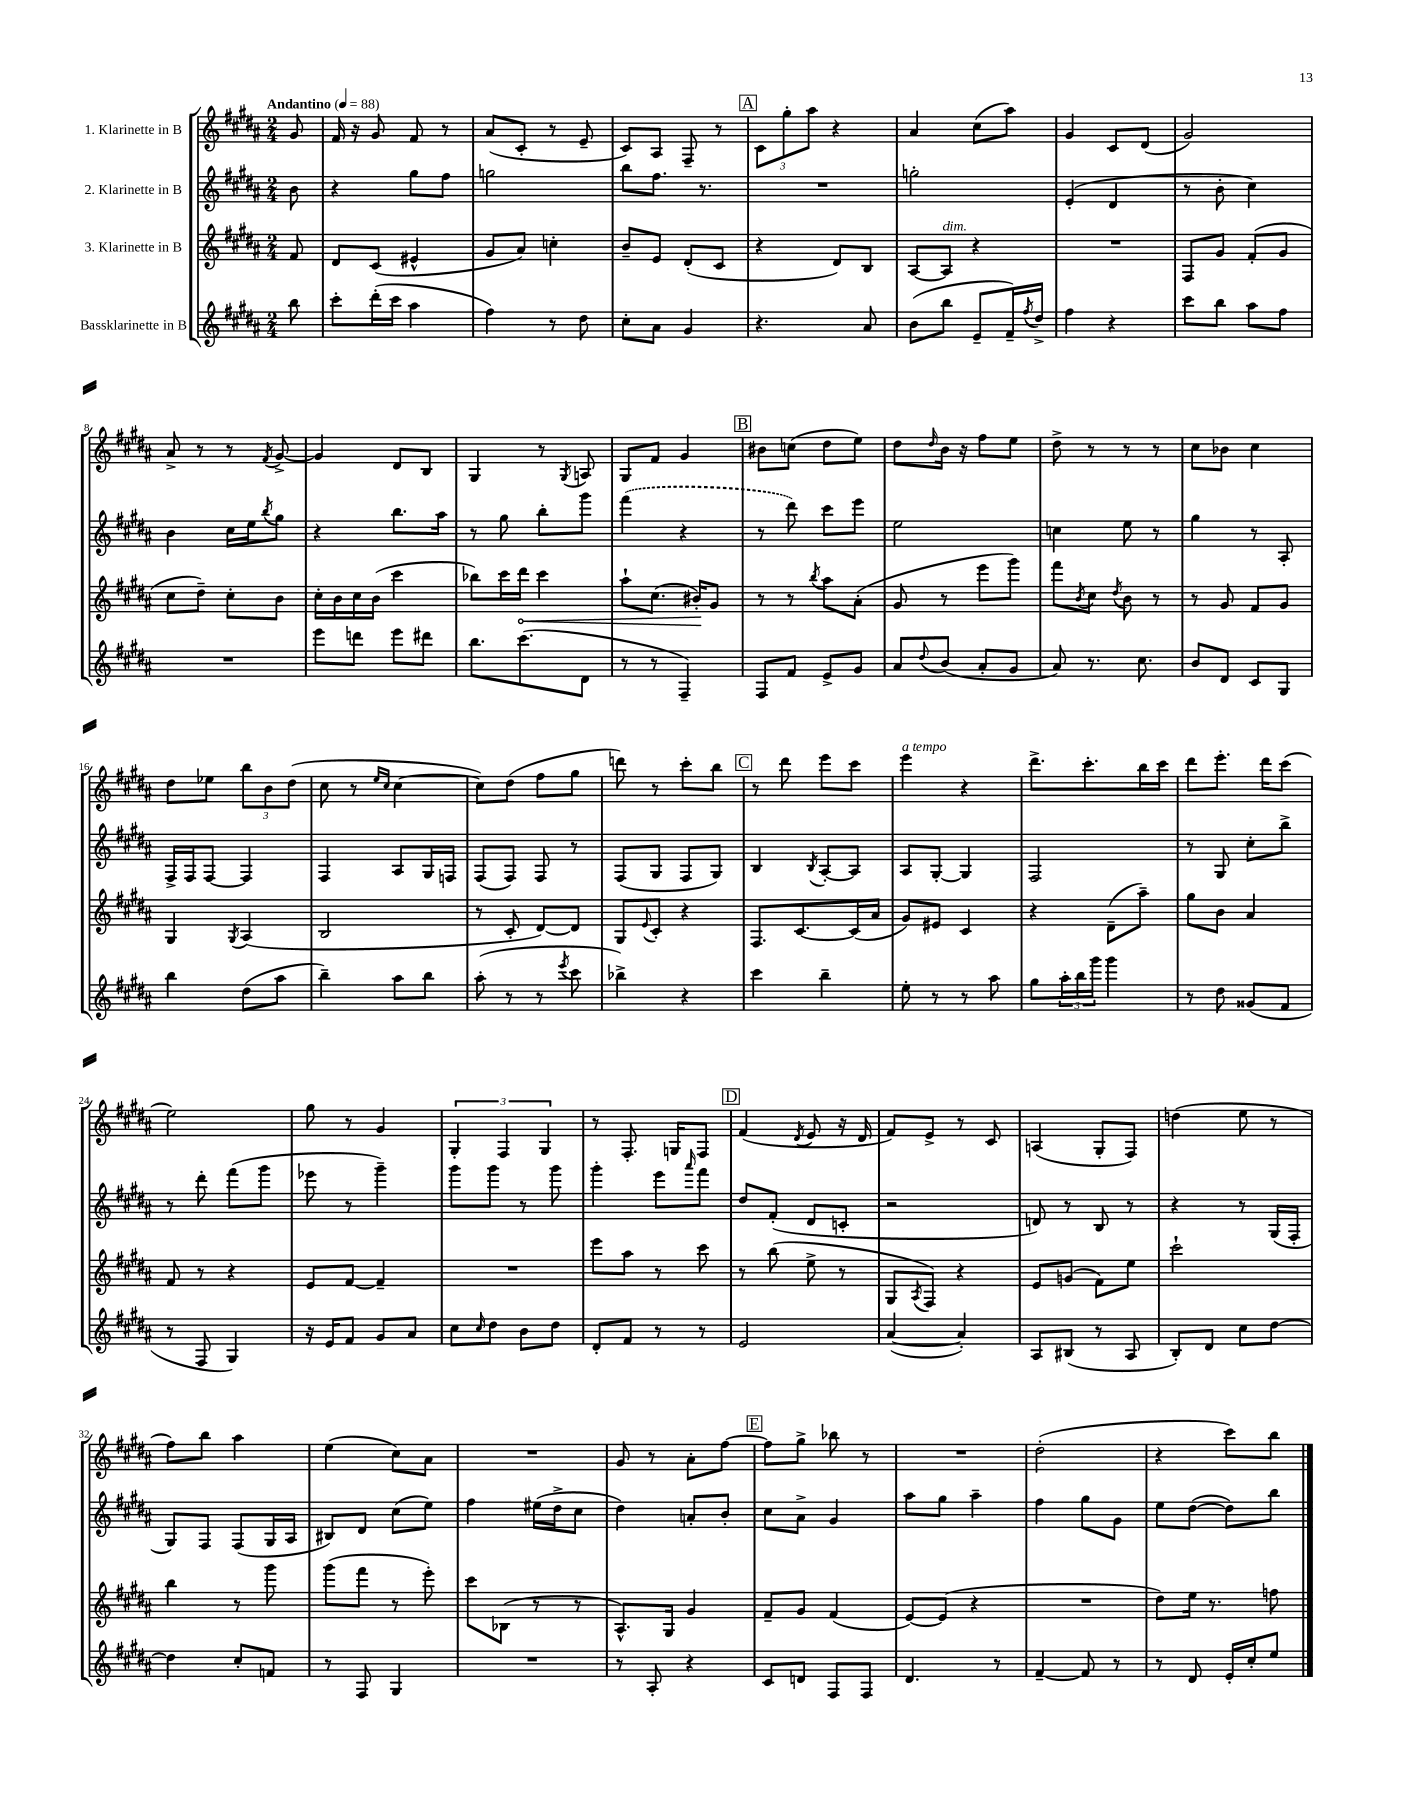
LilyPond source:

<<
\new StaffGroup <<
\new Staff = "s0" \with { instrumentName = "1. Klarinette in B" } {
    \clef treble \key b \major \numericTimeSignature \time 2/4 \partial 8 \tempo "Andantino" 4 = 88
    gis'8 |
    fis'16 r16 gis'8 fis'8 r8 |
    ais'8( cis'8-. r8 e'8-- |
    cis'8) ais8 fis8-- r8 |
    \mark \markup { \box "A" } \tuplet 3/2 { cis'8 gis''8-. ais''8 } r4 |
    ais'4 cis''8( ais''8) |
    gis'4 cis'8 dis'8( |
    gis'2) |
    ais'8-> r8 r8 \acciaccatura { fis'8 } gis'8~-> |
    gis'4 dis'8 b8 |
    gis4 r8 \acciaccatura { gis8 } a8 |
    gis8 fis'8 gis'4 |
    \mark \markup { \box "B" } bis'8 c''8( dis''8 e''8) |
    dis''8 \grace { dis''16 } b'16 r16 fis''8 e''8 |
    dis''8-> r8 r8 r8 |
    cis''8 bes'8 cis''4 |
    dis''8 ees''8 \tuplet 3/2 { b''8 b'8 dis''8( } |
    cis''8 r8 \grace { e''16 cis''16 } cis''4~ |
    cis''8) dis''8( fis''8 gis''8 |
    d'''8) r8 cis'''8-. b''8 |
    \mark \markup { \box "C" } r8 dis'''8 e'''8 cis'''8 |
    e'''4^\markup { \italic "a tempo" } r4 |
    dis'''8.-> cis'''8.-. b''16 cis'''16 |
    dis'''8 e'''8.-. dis'''16 cis'''8( |
    e''2) |
    gis''8 r8 gis'4 |
    \tuplet 3/2 { gis4-. fis4 gis4 } |
    r8 fis8.-. g16 fis8 |
    \mark \markup { \box "D" } fis'4( \acciaccatura { dis'8 } e'8 r16 dis'16 |
    fis'8) e'8-> r8 cis'8 |
    a4( gis8-. fis8) |
    d''4( e''8 r8 |
    fis''8) b''8 ais''4 |
    e''4( cis''8) ais'8 |
    R2 |
    gis'8 r8 ais'8-. fis''8~ |
    \mark \markup { \box "E" } fis''8 gis''8-> bes''8 r8 |
    R2 |
    dis''2-.( |
    r4 cis'''8) b''8 \bar "|." |
}
\new Staff = "s1" \with { instrumentName = "2. Klarinette in B" } {
    \clef treble \key b \major \numericTimeSignature \time 2/4 \partial 8
    b'8 |
    r4 gis''8 fis''8 |
    g''2 |
    b''8 fis''8. r8. |
    \mark \markup { \box "A" } R2 |
    g''2-. |
    e'4-.( dis'4 |
    r8 b'8-. cis''4) |
    b'4 cis''16 e''16 \acciaccatura { b''8 } gis''8 |
    r4 b''8. ais''16 |
    r8 gis''8 b''8-. gis'''8 |
    \once \slurDashed fis'''4( r4 |
    \mark \markup { \box "B" } r8 dis'''8) cis'''8 e'''8 |
    e''2 |
    c''4 e''8 r8 |
    gis''4 r8 ais8-. |
    fis16-> fis16 fis8~ fis4 |
    fis4 ais8 gis16 f16 |
    fis8( fis8) fis8 r8 |
    fis8( gis8 fis8 gis8) |
    \mark \markup { \box "C" } b4 \acciaccatura { b8 } ais8~-. ais8 |
    ais8 gis8~-. gis4 |
    fis2 |
    r8 gis8 cis''8-. b''8-> |
    r8 dis'''8-. fis'''8( gis'''8 |
    ees'''8 r8 gis'''4--) |
    gis'''8 gis'''8 r8 gis'''8 |
    gis'''4-. e'''8 \grace { ais'''16 } fis'''8 |
    \mark \markup { \box "D" } dis''8 fis'8-.( dis'8 c'8-. |
    r2 |
    d'8) r8 b8 r8 |
    r4 r8 gis16( fis16-. |
    gis8) fis8 fis8( gis16 ais16 |
    bis8) dis'8 cis''8( e''8) |
    fis''4 eis''16( dis''16-> cis''8 |
    dis''4) a'8-. b'8-. |
    \mark \markup { \box "E" } cis''8 ais'8-> gis'4 |
    ais''8 gis''8 ais''4-- |
    fis''4 gis''8 gis'8 |
    e''8 dis''8~( dis''8) b''8 \bar "|." |
}
\new Staff = "s2" \with { instrumentName = "3. Klarinette in B" } {
    \clef treble \key b \major \numericTimeSignature \time 2/4 \partial 8
    fis'8 |
    dis'8 cis'8( eis'4-^ |
    gis'8 ais'8) c''4-. |
    b'8-- e'8 dis'8-.( cis'8 |
    \mark \markup { \box "A" } r4 dis'8) b8 |
    ais8~ ais8^\markup { \italic "dim." } r4 |
    R2 |
    fis8 gis'8 fis'8-.( gis'8 |
    cis''8 dis''8--) cis''8-. b'8 |
    cis''16-. b'16 cis''16 b'16( cis'''4 |
    bes''8) cis'''16 \once \override Hairpin.circled-tip = ##t dis'''16\< cis'''4 |
    ais''8-! cis''8.( bis'16-.\!) gis'8 |
    \mark \markup { \box "B" } r8 r8 \acciaccatura { b''8 } ais''8 ais'8-.( |
    gis'8 r8 e'''8 gis'''8) |
    fis'''8 \acciaccatura { b'8 } cis''8 \acciaccatura { dis''8 } b'8 r8 |
    r8 gis'8 fis'8 gis'8 |
    gis4 \acciaccatura { gis8 } ais4( |
    b2 |
    r8 cis'8-. dis'8~) dis'8 |
    gis8 \appoggiatura { e'8 } cis'8-. r4 |
    \mark \markup { \box "C" } fis8. cis'8.~ cis'16( ais'16 |
    gis'8) eis'8 cis'4 |
    r4 dis'8--( ais''8--) |
    gis''8 b'8 ais'4 |
    fis'8 r8 r4 |
    e'8 fis'8~ fis'4-- |
    R2 |
    e'''8 ais''8 r8 cis'''8 |
    \mark \markup { \box "D" } r8 b''8( e''8-> r8 |
    gis8 \acciaccatura { ais8 } fis8) r4 |
    e'8 g'8( fis'8) e''8 |
    cis'''2-! |
    b''4 r8 gis'''8 |
    gis'''8( fis'''8 r8 e'''8-.) |
    cis'''8 bes8( r8 r8 |
    ais8.-^) gis16 gis'4 |
    \mark \markup { \box "E" } fis'8-- gis'8 fis'4( |
    e'8~) e'8( r4 |
    R2 |
    dis''8) e''16 r8. f''8 \bar "|." |
}
\new Staff = "s3" \with { instrumentName = "Bassklarinette in B" } {
    \clef treble \key b \major \numericTimeSignature \time 2/4 \partial 8
    b''8 |
    cis'''8-. dis'''16-.( cis'''16 ais''4 |
    fis''4) r8 dis''8 |
    cis''8-. ais'8 gis'4 |
    \mark \markup { \box "A" } r4. ais'8 |
    b'8( b''8 e'8-- fis'16--) \acciaccatura { fis''8 } dis''16-> |
    fis''4 r4 |
    cis'''8 b''8 ais''8 fis''8 |
    R2 |
    e'''8 d'''8 e'''8 dis'''8 |
    b''8. cis'''8.( dis'8 |
    r8 r8 fis4--) |
    \mark \markup { \box "B" } fis8 fis'8 e'8-> gis'8 |
    ais'8 \appoggiatura { dis''8 } b'8( ais'8-. gis'8 |
    ais'8) r8. cis''8. |
    b'8 dis'8 cis'8 gis8 |
    b''4 dis''8( ais''8 |
    b''4--) ais''8 b''8 |
    ais''8-.( r8 r8 \acciaccatura { e'''8 } cis'''8 |
    bes''4->) r4 |
    \mark \markup { \box "C" } cis'''4 b''4-- |
    e''8-. r8 r8 ais''8 |
    gis''8 \tuplet 3/2 { ais''16-. b''16 gis'''16 } gis'''4 |
    r8 dis''8 gisis'8( fis'8 |
    r8 fis8 gis4) |
    r16 e'16 fis'8 gis'8 ais'8 |
    cis''8 \grace { cis''16 } dis''8 b'8 dis''8 |
    dis'8-. fis'8 r8 r8 |
    \mark \markup { \box "D" } e'2 |
    ais'4~( ais'4-.) |
    ais8 bis8( r8 ais8 |
    b8-.) dis'8 cis''8 dis''8~ |
    dis''4 cis''8-. f'8 |
    r8 fis8 gis4 |
    R2 |
    r8 ais8-. r4 |
    \mark \markup { \box "E" } cis'8 d'8 fis8 fis8 |
    dis'4. r8 |
    fis'4~-- fis'8 r8 |
    r8 dis'8 e'16-. cis''16-. e''8 \bar "|." |
}
>>
>>
